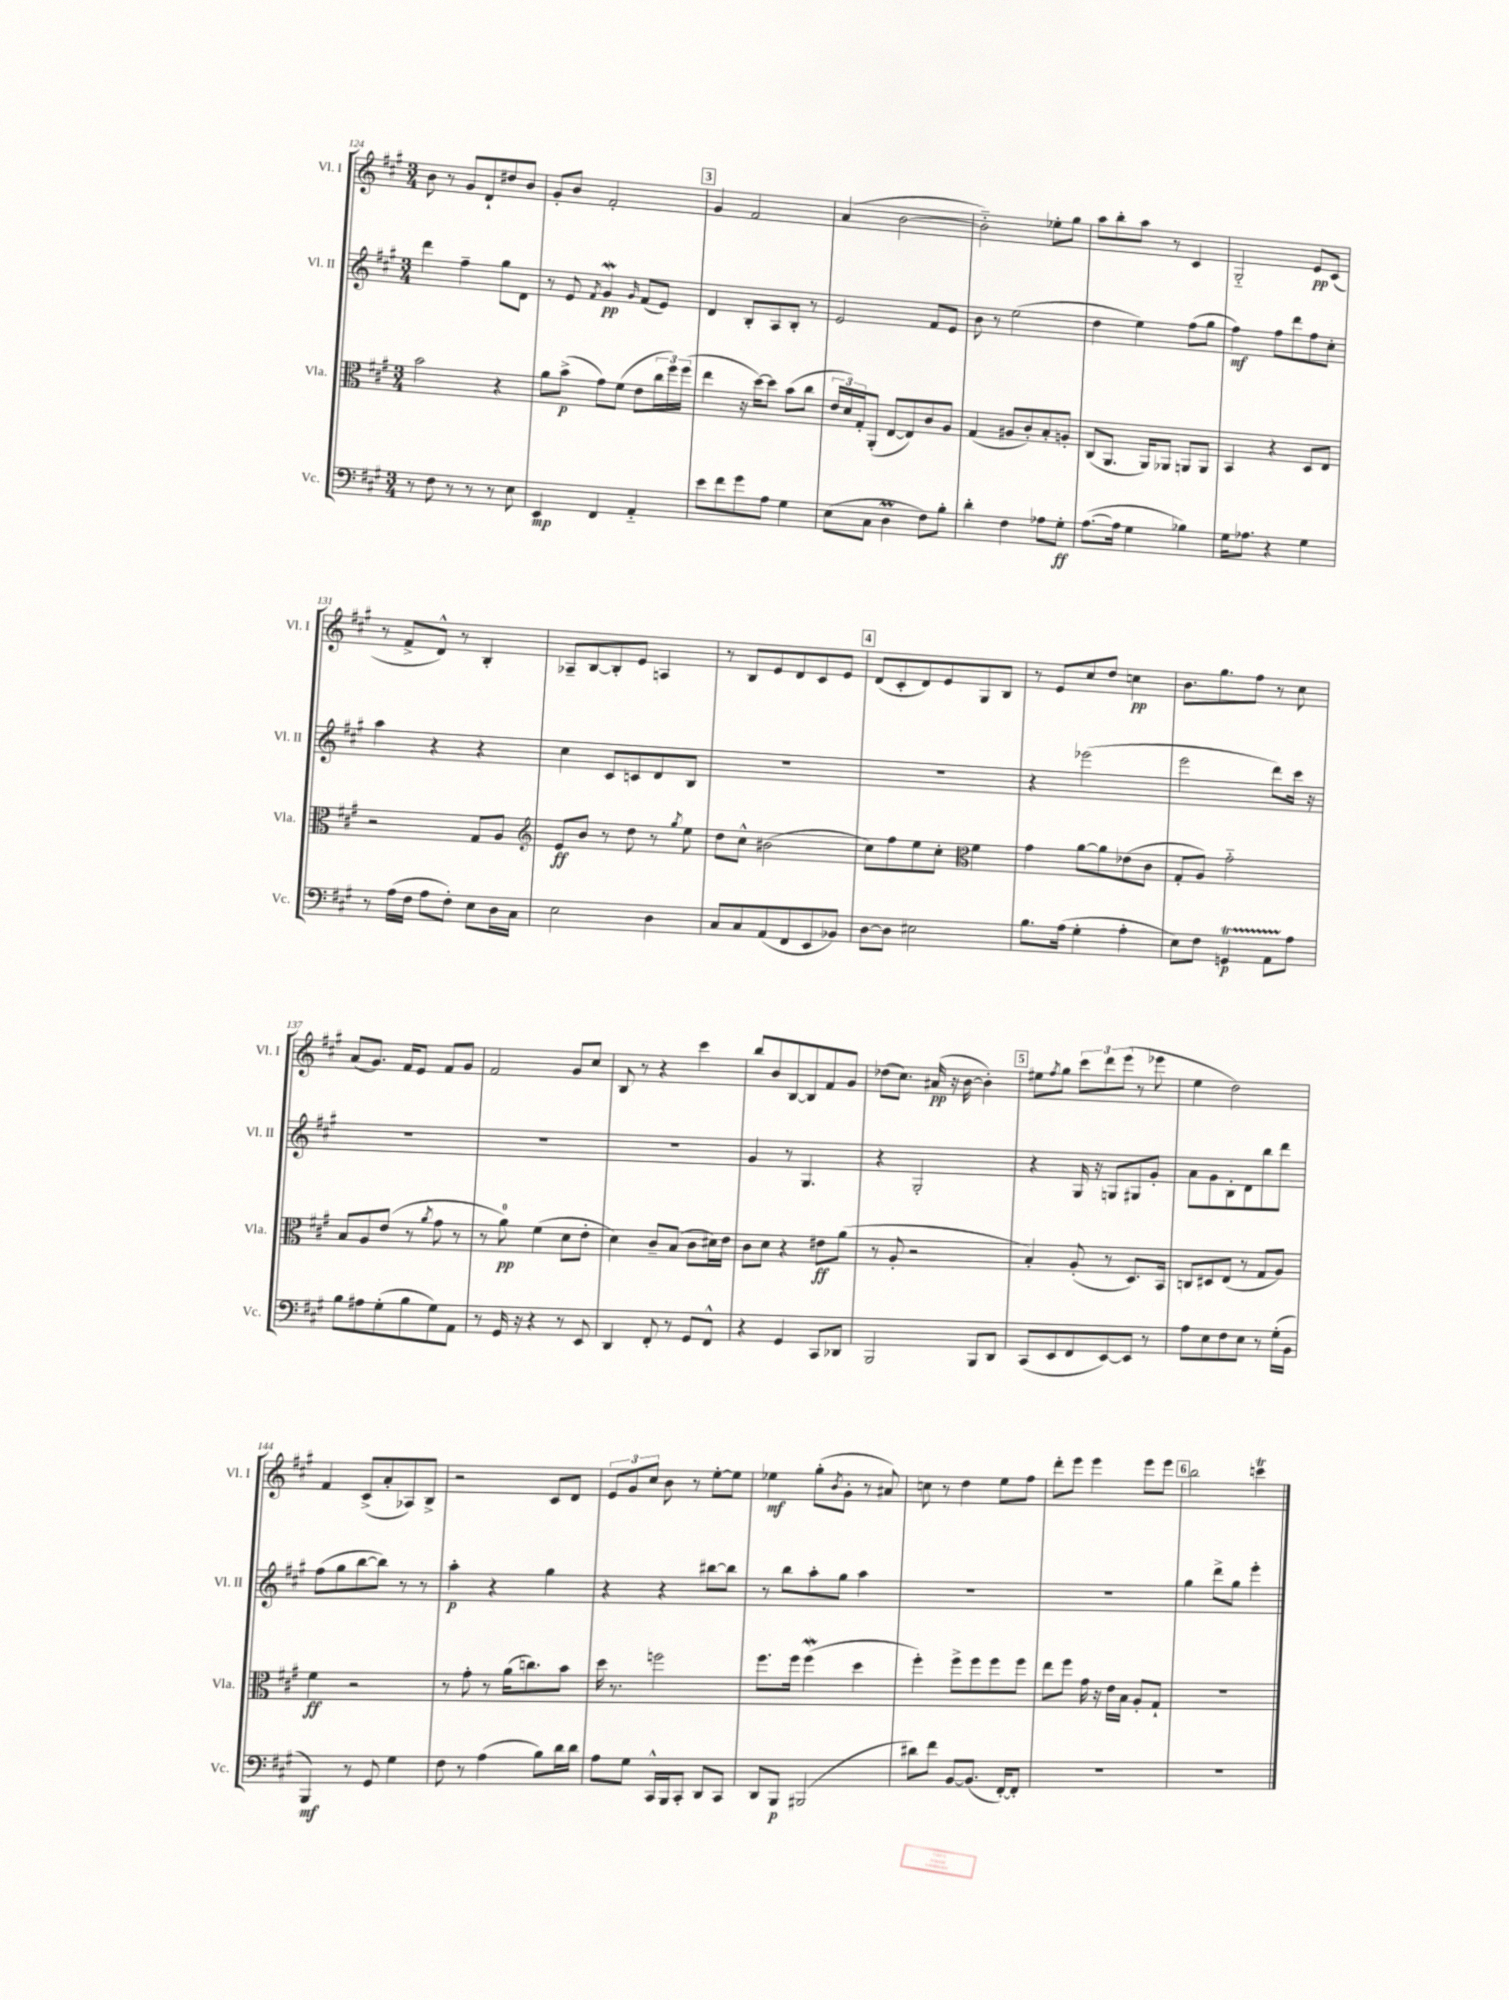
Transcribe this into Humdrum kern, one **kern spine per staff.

**kern	**kern	**kern	**kern
*staff4	*staff3	*staff2	*staff1
*clefF4	*clefC3	*clefG2	*clefG2
*k[f#c#g#]	*k[f#c#g#]	*k[f#c#g#]	*k[f#c#g#]
*M3/4	*M3/4	*M3/4	*M3/4
8r	2b\	4ddd\	8b\
8F#\	.	.	8r
8r	.	4ff#~\	8g#/L
8r	.	.	8d`/
8r	4r	8gg#\L	8dd#/
8E\	.	8d\J	8b/J
=	=	=	=
4EE/	8a\L	8r	8g#'/L
.	(8b^\J	8e/	8b/J
.	.	8qf#/	.
4FF#/	8g#\L)	4g#/	2f#'/
.	(8f#\J	.	.
.	.	16qqg#/	.
4AA'~/	8e\L	(8f#/L	.
.	24cc#\L	8e/J)	.
.	24ff#\)	.	.
.	(24ff#\JJ	.	.
=	=	=	=
8e\L	4ee\	4d/	4g#/
8f#\	.	.	.
8g#\	16r	8B'/L	2f#/
.	[16dd\LK)	.	.
8A\J	8dd\]J	8A/	.
4G#\	(8b\L	8B'/J	.
.	8cc#\J	8r	.
=	=	=	=
(8E\L	24e/LL	2e/	(4a/
.	24d/)	.	.
.	24G#'/J	.	.
8C#\J	(8AA'/J	.	.
4D\	[8E/L	.	[2b\
.	8E/])	.	.
8F#\L)	8c#/	8f#/L	.
8B'\J	8A/J	8e/J	.
=	=	=	=
4d'\	(4G#/	8b\	2b'~\])
.	.	8r	.
4F#\	8A#/L	(2ee\	.
.	8c#'/)	.	.
8A-\L	8B'/	.	8ee-'\L
8G#'\J	8A'/J	.	8gg#\J
=	=	=	=
([8.A\L	(8C#/L	4dd\	8aa\L
.	8.AA/J	.	8bb'\
16A\]Jk	.	.	.
4G#\	.	4ee\)	8aa\J
.	16AA/LK)	.	.
.	8AA-/J	.	8r
4B-\)	8AA/L	(8ff#\L	4c#/
.	8AA/J	8gg#\J	.
=	=	=	=
16G#\LK	4BB/	4ff#\)	2G#'~/
8.A-\J	.	.	.
4r	4r	8ff#\L	.
.	.	8ddd\	.
4G#\	8D/L	8ff#\	8e/L
.	8E/J	8cc#'\J	(8c#/J
=	=	=	=
8r	2r	4aa\	8r
(16A\LL	.	.	8f#^/L
16F#\JJ	.	.	.
8A\L	.	4r	8d^^/J)
8F#'\J)	.	.	8r
8E\L	8G#/L	4r	4B'/
16D\L	8A/J	.	.
16C#\JJ	.	.	.
=	=	=	=
*	*clefG2	*	*
2E\	8e/L	4cc#\	8A-~/L
.	8b/J	.	[8B/
.	8r	8c#/L	8B'/]
.	8dd\	8c/	8e/J
4D\	8r	8d/	4A/
.	8qgg#/	.	.
.	8ee\	8B/J	.
=	=	=	=
8C#/L	8dd\L	2.r	8r
8C#/	8cc#^^\J	.	8B/L
(8AA/	(2b#\	.	8e/
8FF#/	.	.	8d/
8EE/	.	.	8c#/
8BB-/J)	.	.	8e/J
=	=	=	=
[8D\L	8cc#\L)	2.r	(8d/L
8D\]J	8ff#\	.	8c#'/
2E#\	8ee\	.	8d/)
.	8cc#'\J	.	8e/
*	*clefC3	*	*
.	4f#\	.	8G#/
.	.	.	8B/J
=	=	=	=
8.B\L	4g#\	4r	8r
.	.	.	8e/L
(16A\Jk	.	.	.
4G#'\	[8a\L	(2eee-\	8cc#/
.	8a\]	.	8dd/J
4A'\	(8e-\	.	4cc\
.	8c#\J	.	.
=	=	=	=
8E\L)	8G#'/L	2eee\	8.b\L
8F#\J	8A/J)	.	.
.	.	.	8.gg#\
4GG/	2g#'~\	.	.
.	.	.	8ff#\J
8AA\L	.	8ddd\L)	8r
8A\J	.	16ccc#\Jk	8cc#\
.	.	16r	.
=	=	=	=
8B\L	8B/L	2.r	(8a/L
8A#\	8A/	.	8.g#/J)
(8G#'\	(8e/J	.	.
.	.	.	16f#/LK
8B\	8r	.	8e/J
.	8qa/	.	.
8G#\)	8g#\	.	8f#/L
8AA\J	8r	.	8g#/J
=	=	=	=
8r	8r	2.r	2f#/
16GG#/	8a\)	.	.
16r	.	.	.
4r	(4f#\	.	.
8r	8d\L	.	8g#/L
8EE/	8e'\J	.	8cc#/J
=	=	=	=
4DD/	4d\)	2.r	8B/
.	.	.	8r
8FF#'/	8c#~/L	.	4r
8r	(8B/J	.	.
8GG#/L	8c#\L	.	4ccc#\
8FF#^^/J	16d#\L)	.	.
.	16e\JJ	.	.
=	=	=	=
4r	8c#\L	4g#/	8bb/L
.	8d\J	.	8b/
4GG#/	4r	8r	[8B/
.	.	4.G#/	8B/]
8CC#/L	8e#\L	.	8f#/
8DD-/J	(8a\J	.	8g#/J
=	=	=	=
2BBB/	8r	4r	(8dd-\L
.	8A'/	.	8.cc#\J)
.	2r	2G#'/	.
.	.	.	(16a#/
.	.	.	16r
.	.	.	[16b\
8BBB/L	.	.	4b'\])
8DD/J	.	.	.
=	=	=	=
(8CC#/L	4B'/)	4r	8ee#\L
.	.	.	8qff#/
8EE/	.	.	8gg#\J
8FF#/	(8A'/	16G#/	12ccc#\L
.	.	16r	.
.	.	.	12ddd\
[8EE/)	8r	8G/L	.
.	.	.	(12eee\J
8EE/]J	8.D/L)	8G#/	8r
8r	.	8g#'/J	8eee-\
.	16BB/Jk	.	.
=	=	=	=
8A\L	8C/L	8a\L	4ee\
8E\	8D#/	8g#\	.
8F#\	(8E/J	8B'\	2dd\)
8E\J	8r	8d\	.
8r	8G#/L	8bb\	.
(16G#'\LL	8A/J)	8ddd\J	.
16BB\JJ	.	.	.
=	=	=	=
4BBB/)	4f#\	(8ff#\L	4f#/
.	.	8gg#\	.
8r	2r	[8bb\	(8c#^/L
8GG#/	.	8bb\]J)	8a'/
4G#\	.	8r	8A-/)
.	.	8r	8B^/J
=	=	=	=
8F#\	8r	4aa'\	2r
8r	8g#'\	.	.
(4A\	8r	4r	.
.	(16a\LK	.	.
.	8.cc\)	.	.
8B\L)	.	4gg#\	8c#/L
16d\L	8b\J	.	8d/J
16d\JJ	.	.	.
=	=	=	=
8A\L	16dd\	4r	12e/L
.	8.r	.	.
.	.	.	12g#/
8G#\J	.	.	.
.	.	.	12cc#/J
16CC#^^/LL	2ff\	4r	8b\
16BBB/J	.	.	.
8CC#'/J	.	.	8r
8DD/L	.	[8bb#\L	[8ee'\L
8CC#/J	.	8bb#\]J	8ee\]J
=	=	=	=
8DD/L	8.ff#\L	8r	4ee-\
8BBB/J	.	8bb\L	.
.	16ff#\Jk	.	.
(2BBB#/	(4ff#\	8aa'\	(8gg#'\L
.	.	.	8qb/
.	.	8gg#\J	8g#'\J
.	4dd\	4aa\	8r
.	.	.	8a#/)
=	=	=	=
8d#\L)	4ff#'\)	2.r	8cc\
8f#\J	.	.	8r
[8BB/L	8ff#^\L	.	4dd\
(8.BB/]J	8ff#\	.	.
.	8ff#\	.	8ee\L
[16FF#'/LK)	.	.	.
8FF#'/]J	8ff#\J	.	8ff#\J
=	=	=	=
2.r	8ee\L	2.r	8ddd'\L
.	8ff#\J	.	8eee\J
.	16g#\	.	4eee\
.	16r	.	.
.	16e\LL	.	.
.	16B\JJ	.	.
.	8A'/L	.	8eee\L
.	8G#`/J	.	8eee\J
=	=	=	=
2.r	2.r	4gg#\	2bb\
.	.	8ddd^\L	.
.	.	8gg#\J	.
.	.	4eee'\	4ccc\
==	==	==	==
*-	*-	*-	*-
